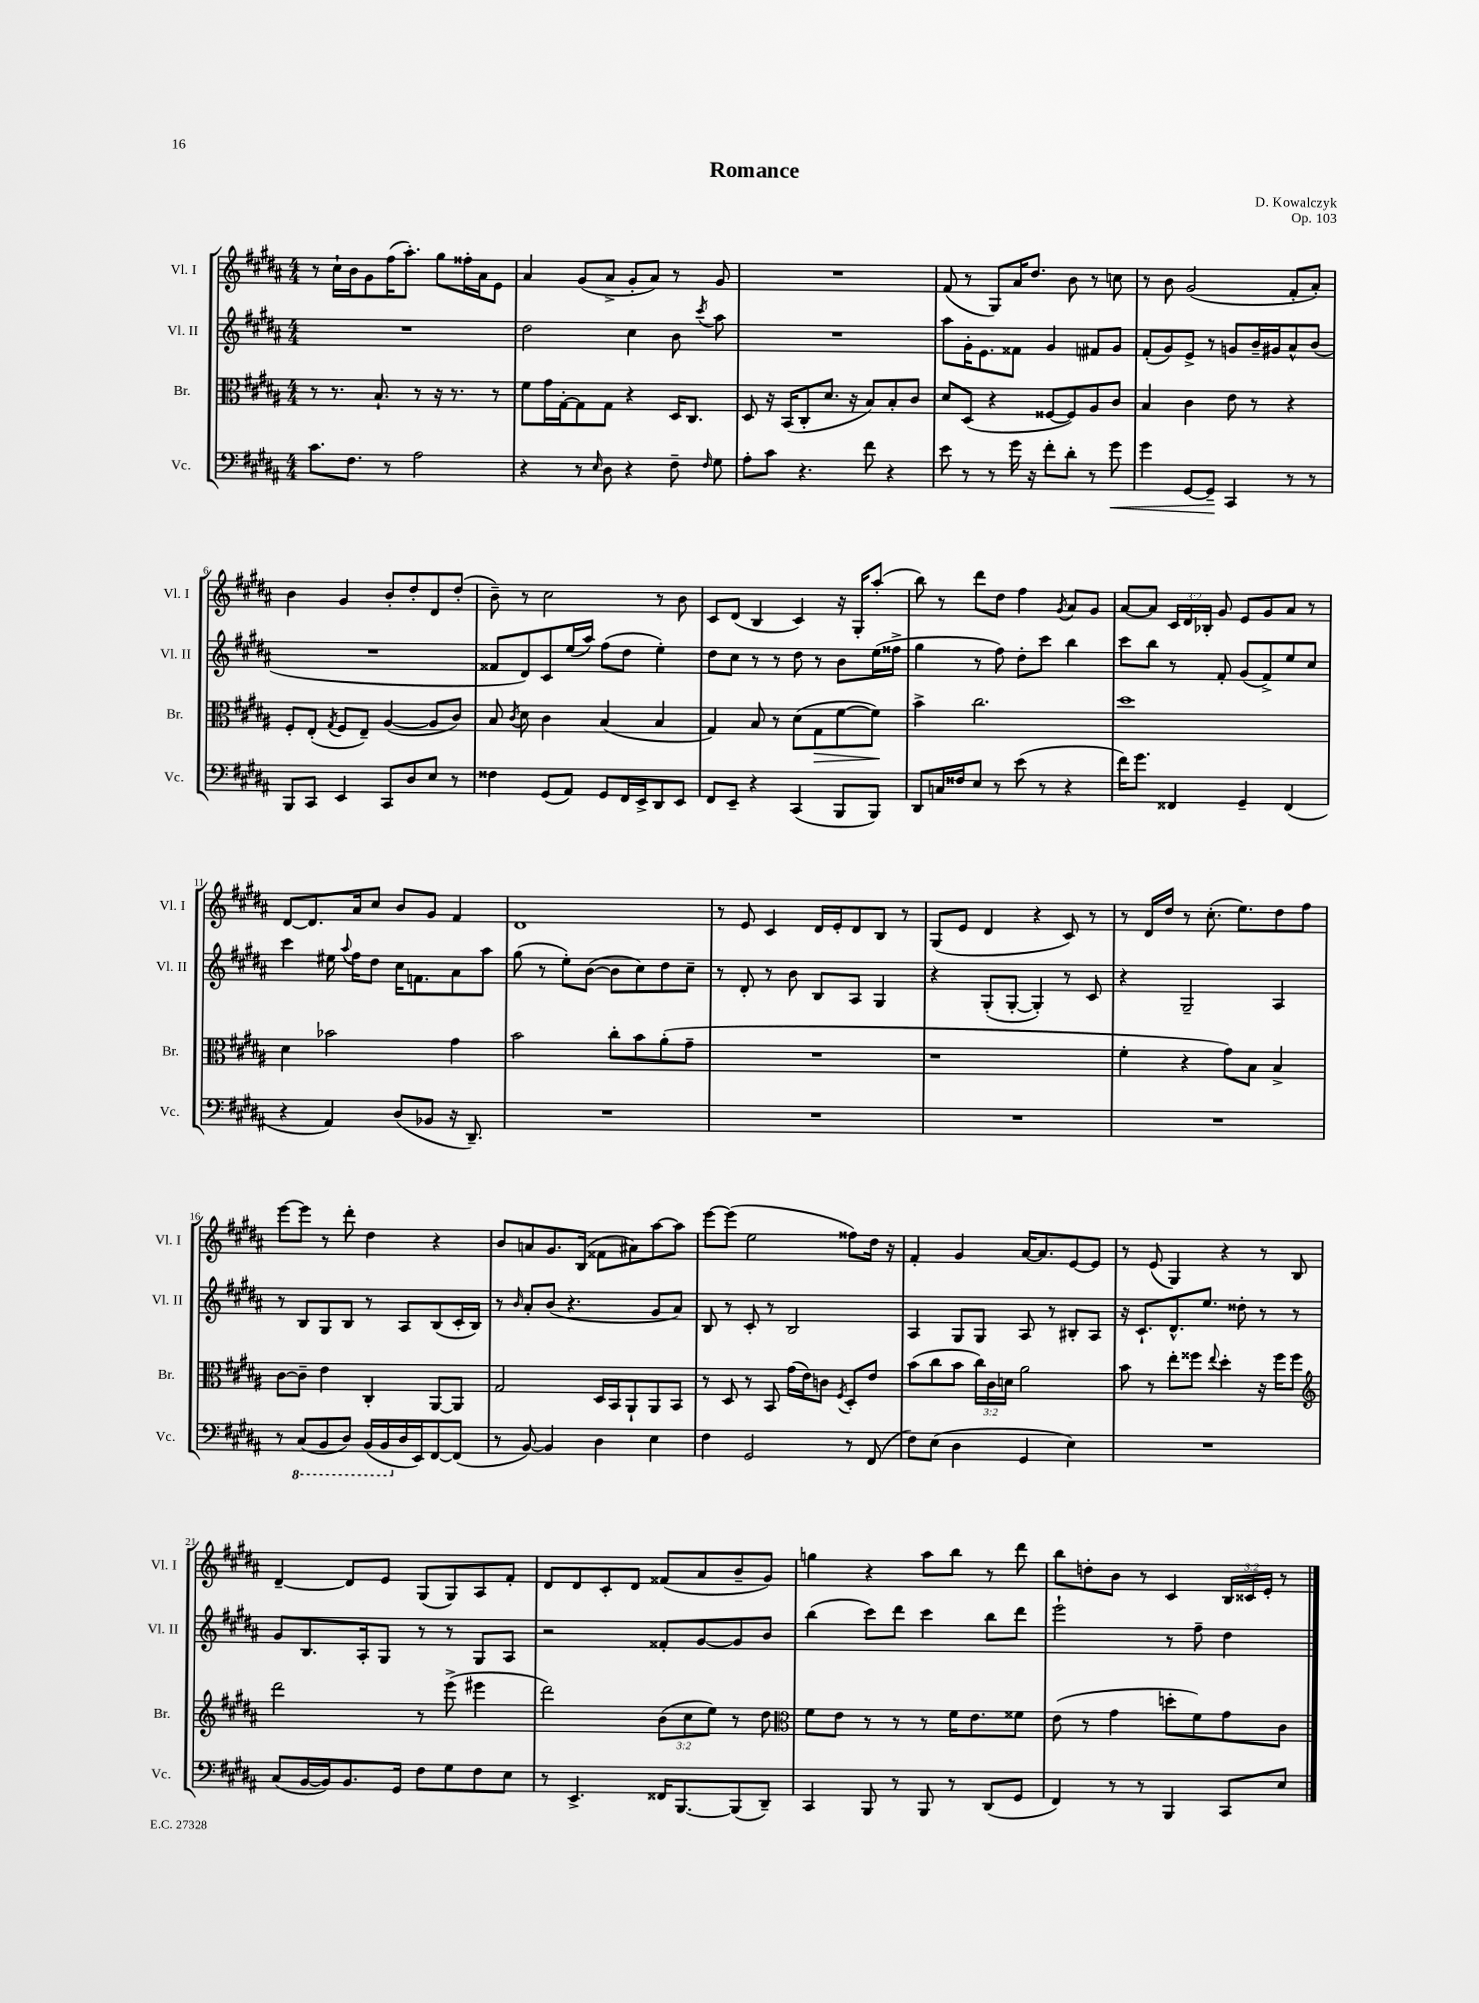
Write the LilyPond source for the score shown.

\header { title = "Romance" composer = "D. Kowalczyk" opus = "Op. 103" }
<<
\new StaffGroup <<
\new Staff = "s0" \with { instrumentName = "Vl. I" shortInstrumentName = "Vl. I" } {
    \clef treble \key b \major \numericTimeSignature \time 4/4 \override Staff.TupletNumber.text = #tuplet-number::calc-fraction-text
    \autoBeamOff r8 cis''16[-! b'16 gis'8 fis''16( ais''8.]-.) gis''8[ fisis''16-. ais'16 e'8] |
    ais'4 gis'8[( ais'8]-> gis'8[-. ais'8]) r8 gis'8 |
    R1 |
    fis'8( r8 gis8[) ais'16 dis''8.] b'8 r8 c''8 |
    r8 b'8 gis'2( fis'8[-. ais'8]-.) |
    b'4 gis'4 b'8[-. dis''8-. dis'8 dis''8]-.( |
    b'8--) r8 cis''2 r8 b'8 |
    cis'8[ dis'8]( b4 cis'4) r16 gis16[-. ais''8]-.( |
    b''8) r8 dis'''8[ dis''8] fis''4 \acciaccatura { gis'8 } ais'8[ gis'8] |
    ais'8[~ ais'8] \tuplet 3/2 { cis'16[ dis'16 bes16]-. } gis'8 e'8[ gis'8 ais'8] r8 |
    dis'8[~ dis'8. ais'16 cis''8] b'8[ gis'8] fis'4 |
    dis'1 |
    r8 e'8 cis'4 dis'16[ e'16-. dis'8 b8] r8 |
    gis8[( e'8] dis'4 r4 cis'8) r8 |
    r8 dis'16[ dis''16] r8 cis''8.-.( e''8.[) dis''8 fis''8] |
    e'''8[~ e'''8] r8 dis'''8-. dis''4 r4 |
    b'8[ a'8 gis'8. b16]( fisis'8[ ais'8) ais''8~ ais''8] |
    e'''8[~ e'''8]( e''2 fisis''8[) dis''16] r16 |
    fis'4-. gis'4 ais'16[~ ais'8. e'8~ e'8] |
    r8 e'8( gis4) r4 r8 b8 |
    dis'4~-- dis'8[ e'8] gis8[( gis8) ais8 fis'8]-. |
    dis'8[ dis'8 cis'8-. dis'8] fisis'8[( ais'8 b'8-- gis'8]) |
    g''4 r4 ais''8[ b''8] r8 dis'''8 |
    b''8[ d''8-. b'8] r8 cis'4 \tuplet 3/2 { b16[ cisis'16 e'16]-. } r8 \bar "|." |
}
\new Staff = "s1" \with { instrumentName = "Vl. II" shortInstrumentName = "Vl. II" } {
    \clef treble \key b \major \numericTimeSignature \time 4/4
    \autoBeamOff R1 |
    dis''2 cis''4 b'8 \acciaccatura { cis'''8 } ais''8 |
    R1 |
    ais''8[ gis'16-. e'8. fisis'8] gis'4 fis'8[ gis'8] |
    fis'8[-.( gis'8) e'8]-> r8 g'8[ b'16-- gis'16 ais'8-^ b'8]( |
    R1 |
    fisis'8[ dis'8) cis'8 e''16( ais''16]) fis''8[( dis''8] e''4-.) |
    dis''8[ cis''8] r8 r8 dis''8 r8 b'8[ e''16( fisis''16]-> |
    gis''4 r8 fis''8) dis''8[-. cis'''8] b''4 |
    cis'''8[ b''8] r8 fis'8-. gis'8[( fis'8->) e''8 cis''8] |
    cis'''4 eis''16 \appoggiatura { ais''8 } fis''16[ dis''8] cis''16[ f'8. ais'8 ais''8] |
    gis''8( r8 e''8[-.) b'8]~( b'8[ cis''8) dis''8 cis''8]-- |
    r8 dis'8-. r8 b'8 b8[ ais8] gis4 |
    r4 gis8[-.( gis8]~-. gis4-.) r8 cis'8 |
    r4 gis2-- ais4 |
    r8 b8[ gis8 b8] r8 ais8[ b8( cis'16-. b16]) |
    r8 \grace { b'16 } ais'8[-. b'8]( r4. gis'8[ ais'8]) |
    b8 r8 cis'8-. r8 b2 |
    ais4 gis8[ gis8] ais8 r8 bis8[-. ais8] |
    r16 cis'8.[-! dis'8.-^ e''8.] disis''8-. r8 r8 |
    gis'8[ b8. ais16-. gis8] r8 r8 gis8[ ais8] |
    r2 fisis'8[-. gis'8~ gis'8 b'8] |
    b''4( cis'''8[) dis'''8] cis'''4 b''8[ dis'''8] |
    e'''2-! r8 fis''8-- dis''4 \bar "|." |
}
\new Staff = "s2" \with { instrumentName = "Br." shortInstrumentName = "Br." } {
    \clef alto \key b \major \numericTimeSignature \time 4/4 \override Staff.TupletNumber.text = #tuplet-number::calc-fraction-text
    \autoBeamOff r8 r8. b8.-! r8 r16 r8. r8 |
    fis'8[ gis'16 gis16~-. gis8 gis8] r4 dis16[ cis8.] |
    dis8 r16 b,16[( cis8-. dis'8.] r16 b8[) b8-. cis'8] |
    dis'8[ dis8]( r4 fisis8[~ fisis8) ais8 cis'8] |
    b4 cis'4 e'8 r8 r4 |
    fis8[-. e8]-.( \acciaccatura { gis8 } fis8[ e8]--) ais4~( ais8[ cis'8]) |
    b8 \acciaccatura { cis'8 } dis'8 cis'4 b4( b4 |
    gis4) b8 r8 dis'8[( gis8\> fis'8~ fis'8]\!) |
    b'4-> cis''2. |
    dis''1 |
    dis'4 bes'2 gis'4 |
    b'2 cis''8[-. b'8 ais'8-.( gis'8]-- |
    R1 |
    r1 |
    fis'4-. r4 gis'8[) b8] b4-> |
    cis'8[~ cis'8]-- e'4 cis4-. ais,8[~ ais,8] |
    gis2 dis16[ b,16 ais,8-! ais,8 b,8] |
    r8 dis8 r8 b,8 gis'16[( e'16) c'8] \acciaccatura { fis8 } dis8[-. e'8] |
    b'8[( cis''8 b'8] \tuplet 3/2 { cis''16[) cis'16 d'16] } ais'2 |
    b'8 r8 e''8[-. fisis''8] \appoggiatura { e''8 } dis''4-. r16 fisis''16[ fisis''8] |
    \clef treble dis'''2 r8 e'''8->( eis'''4 |
    dis'''2) \tuplet 3/2 { b'8[( cis''8 e''8]) } r8 dis''8 |
    \clef alto fis'8[ e'8] r8 r8 r8 fis'16[ e'8. fisis'8] |
    e'8( r8 gis'4 d''8[-. fis'8) gis'8 cis'8] \bar "|." |
}
\new Staff = "s3" \with { instrumentName = "Vc." shortInstrumentName = "Vc." } {
    \clef bass \key b \major \numericTimeSignature \time 4/4
    \autoBeamOff cis'8.[ fis8.] r8 ais2 |
    r4 r8 \grace { e16 } dis8 r4 fis8-- \grace { fis16 } gis8 |
    ais8[-. cis'8] r4. fis'8 r4 |
    e'8 r8 r8 gis'16 r16 fis'8[-. dis'8]-. r8 gis'8\< |
    gis'4 gis,8[~ gis,8]--\! cis,4 r8 r8 |
    b,,8[ cis,8] e,4 cis,8[ dis8 e8] r8 |
    fisis4 gis,8[( ais,8]) gis,8[ fis,16 e,16-> dis,8 e,8] |
    fis,8[ e,8]-- r4 cis,4( b,,8[ b,,8]) |
    dis,8[ c16 fisis16 e8] r8 e'8( r8 r4 |
    fis'16[) gis'8.] fisis,4 gis,4-- fisis,4( |
    r4 ais,4) dis8[( bes,8] r16 dis,8.--) |
    R1 |
    R1 |
    R1 |
    R1 |
    r8 \ottava #-1 cis,8[( b,,8 dis,8]) b,,16[( b,,16 \ottava #0 dis16 e,16) fis,8~ fis,8]( |
    r8 b,8~) b,4 dis4 e4 |
    fis4 gis,2 r8 fis,8( |
    fis8[) e8]( dis4 gis,4 e4) |
    R1 |
    cis8[( b,16~ b,16) b,8. gis,16] fis8[ gis8 fis8 e8] |
    r8 e,4.-> fisis,16[ b,,8.~ b,,8( dis,8]--) |
    cis,4 b,,8 r8 b,,8 r8 dis,8[( gis,8] |
    fis,4) r8 r8 b,,4 cis,8[ e8] \bar "|." |
}
>>
>>
